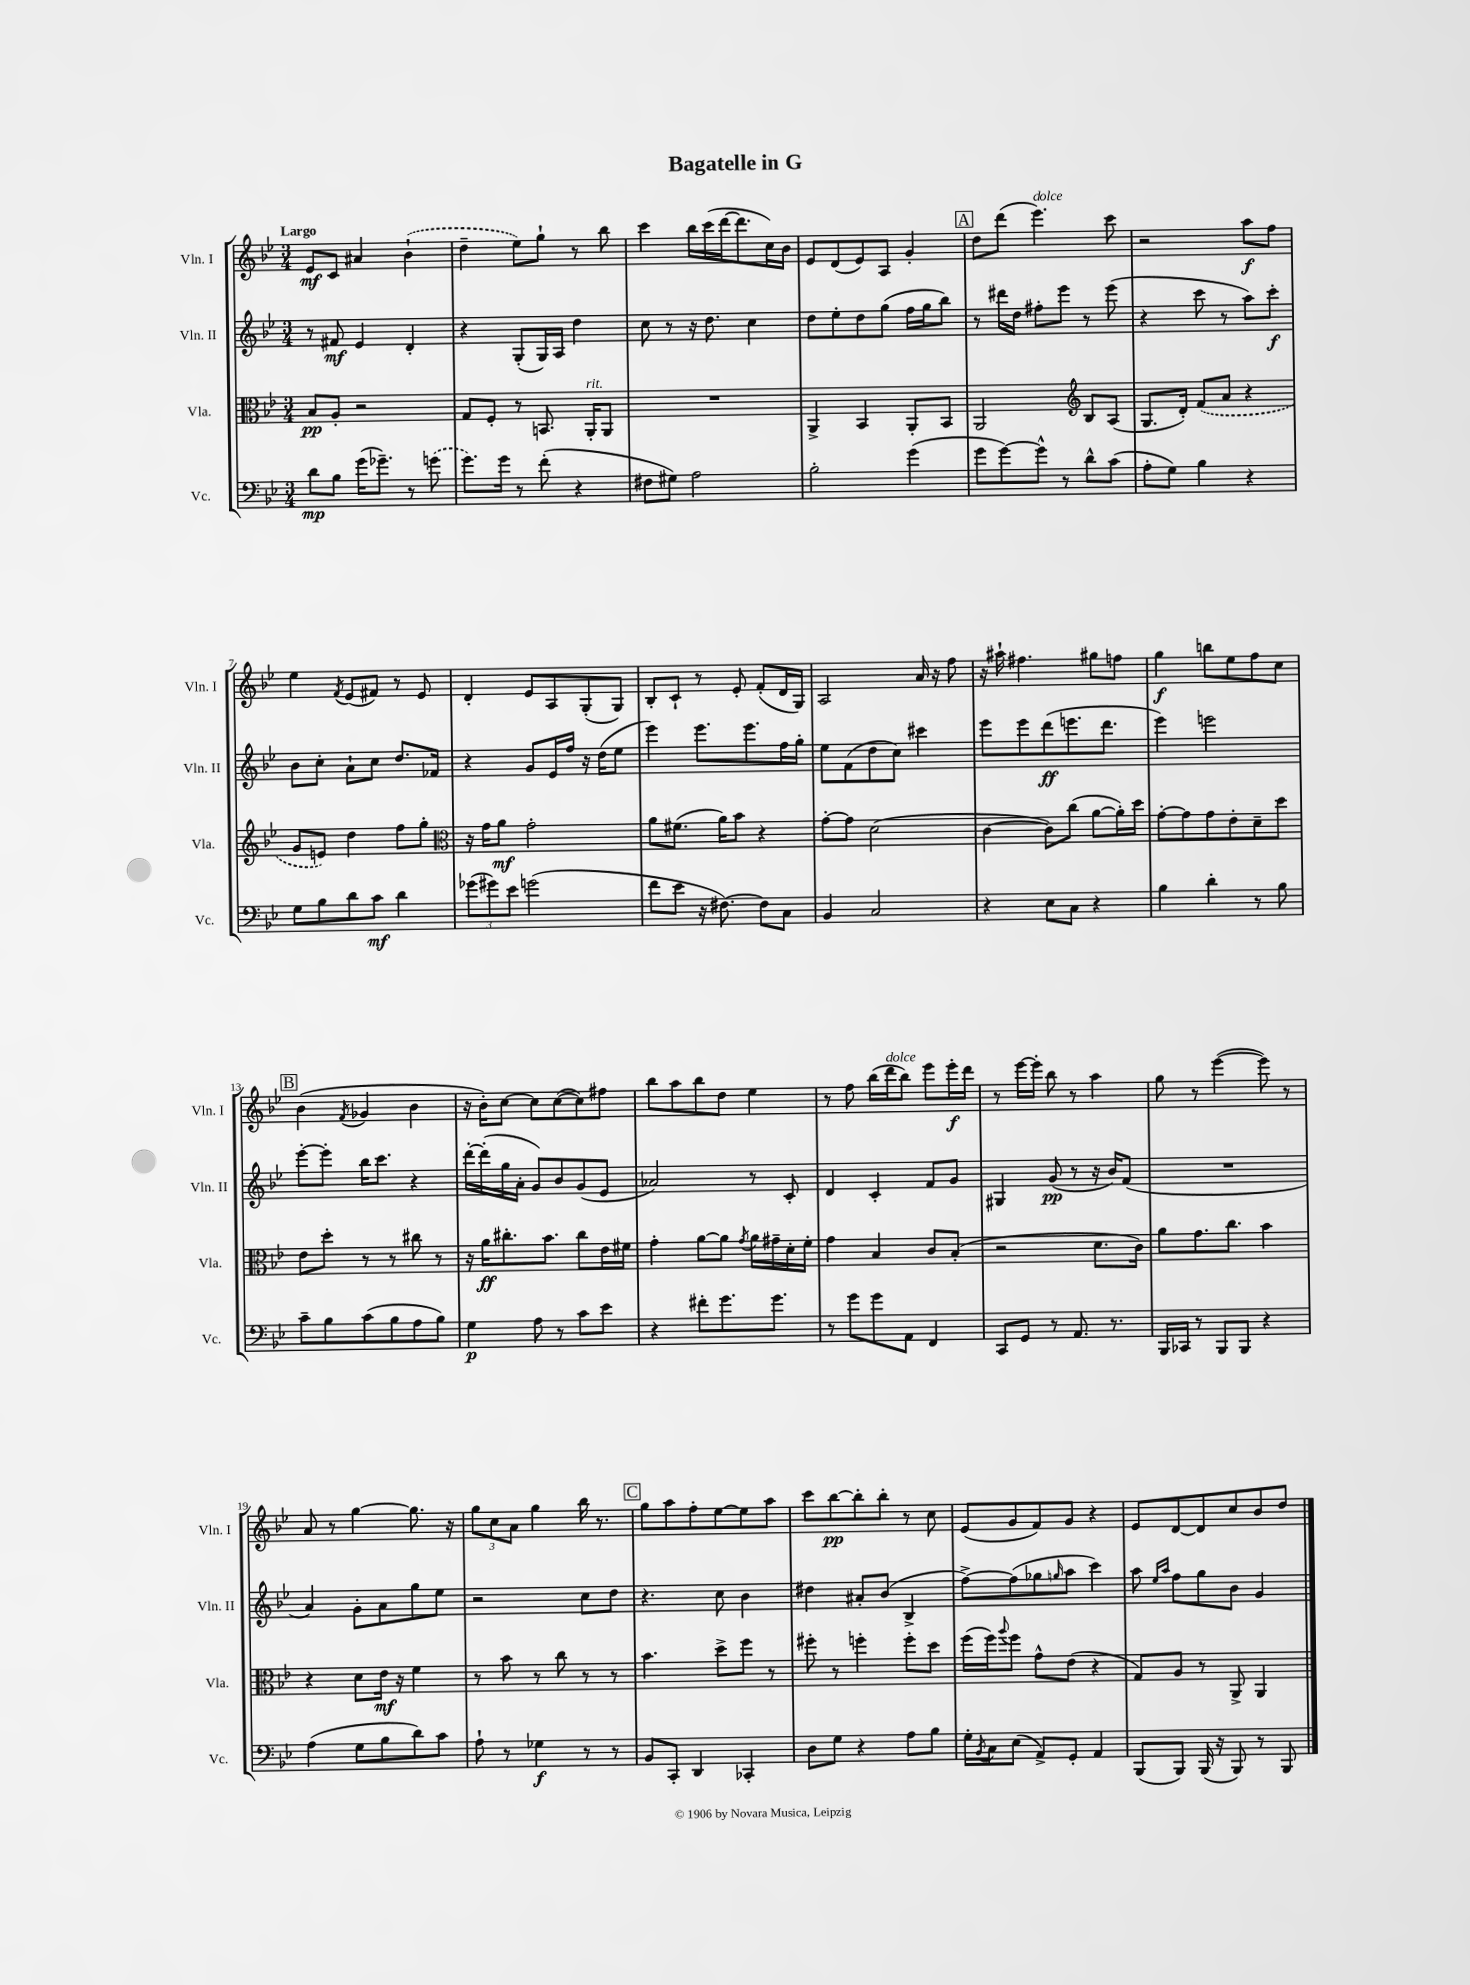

**kern	**kern	**kern	**kern
*staff4	*staff3	*staff2	*staff1
*clefF4	*clefC3	*clefG2	*clefG2
*k[b-e-]	*k[b-e-]	*k[b-e-]	*k[b-e-]
*M3/4	*M3/4	*M3/4	*M3/4
8d\L	8B-/L	8r	8e-/L
8B-\J	8A'/J	8f#/	8c/J
(16g\LK	2r	4e-/	4a#/
8.g-~\J)	.	.	.
8r	.	4d'/	(4b-`\
(8g\	.	.	.
=	=	=	=
8.g\L)	8G/L	4r	4dd~\
.	8F'/J	.	.
16g\Jk	.	.	.
8r	8r	(8G'/L	8ee-\L)
(8f'\	8.BB/	16G/L)	8gg`\J
.	.	16A/JJ	.
4r	.	4dd\	8r
.	16AA'/LK	.	.
.	8AA/J	.	8bb-\
=	=	=	=
8F#\L	2.r	8cc\	4ccc\
8G#\J)	.	8r	.
2A\	.	16r	16bb-\LL
.	.	8.dd\	(16ccc\
.	.	.	[16ddd\J
.	.	.	8.ddd\]
.	.	4cc\	.
.	.	.	16cc\L)
.	.	.	16b-\JJ
=	=	=	=
2B-'\	4AA^/	8dd\L	8e-/L
.	.	8ee-'\	(8d/
.	4BB-/	8dd\	8e-/)
.	.	(8gg\J	8A/J
(4g\	8AA'/L	16ff\LL	4g'/
.	.	16gg\J	.
.	8BB-/J	8bb-\J)	.
=	=	=	=
8g\L	2AA/	8r	8dd\L
[8g\)	.	16ddd#\LL	(8ddd\J
.	.	16dd\JJ	.
8g^^\]J	.	8ff#'\L	4.eee-\)
8r	.	8eee-\J	.
*	*clefG2	*	*
8d^^\L	8B-/L	8r	.
(8c\J	(8A/J	(8eee-\	8ccc\
=	=	=	=
8A'\L	8.G/L	4r	2r
8G\J)	.	.	.
.	16d'/Jk)	.	.
4B-\	(8f/L	8ccc\	.
.	8a/J	8r	.
4r	4r	8aa\L)	8aa\L
.	.	8ccc'\J	8ff\J
=	=	=	=
8G\L	8g/L	8b-\L	4ee-\
8B-\	8e/J)	8cc'\J	.
.	.	.	8qf/
8d\	4dd\	8a`\L	(8e-/L
8c\J	.	8cc\J	8f#/J)
4d\	8ff\L	8.dd/L	8r
.	8gg'\J	.	8e-/
.	.	16f-/Jk	.
=	=	=	=
*	*clefC3	*	*
(12g-\L	16r	4r	4d'/
.	16g\LK	.	.
12g#\)	.	.	.
.	8a\J	.	.
12e-\J	.	.	.
(2g\	2g'\	8g/L	8e-/L
.	.	16e-/L	8A/
.	.	16ff/JJ	.
.	.	16r	(8G'/
.	.	(16dd\LK	.
.	.	8ee-\J	8G/J)
=	=	=	=
8f\L	8a\L	4eee-\)	8B-'/L
8e-\J	(8.f#\J	.	8c`/J
16r	.	8.eee-\L	8r
[8.F#\)	16a\LK)	.	.
.	8b-\J	.	8e-'/
.	.	8.eee-\	.
8F#\]L	4r	.	(8f'/L
8C\J	.	16ff\L	16d/L
.	.	16gg'\JJ	16G/JJ)
=	=	=	=
4BB-/	[8g'\L	8ee-\L	2A/
.	8g\]J	(8f\	.
2C/	(2d\	8dd\	.
.	.	8cc\J)	.
.	.	4ccc#\	16a/
.	.	.	16r
.	.	.	8ff\
=	=	=	=
4r	[4c\	8eee-\L	16r
.	.	.	16aa#`\
.	.	8eee-\	4.ff#\
8E-\L	8c\]L)	(8ddd\	.
8C\J	(8cc\J	8.eee\	.
4r	[8a\L	.	8gg#\L
.	.	8.ddd\J	.
.	16a'\]L)	.	8ff\J
.	16dd\JJ	.	.
=	=	=	=
4B-\	[8g'\L	4eee-\)	4gg\
.	8g\]	.	.
4d'\	8g\	2eee\	8bb\L
.	8e-'\	.	8ee-\
8r	8d~\	.	8ff\
8B-\	8dd\J	.	8cc\J
=	=	=	=
8c~\L	8e-\L	[8eee-'\L	(4b-\
8B-\	8dd'\J	8eee-'\]J	.
.	.	.	8qf/
(8c\	8r	16bb-\LK	4g-/
.	.	8.ccc\J	.
8B-\	8r	.	.
8A\	8cc#\	4r	4b-\
8B-\J)	8r	.	.
=	=	=	=
4G\	16r	[16ddd'\LL	16r
.	16a\LK	(16ddd'\]	16b-'\LK)
.	8.cc#'\	16gg\	[8cc\J
.	.	16a'\JJ	.
8A\	.	8g/L)	8cc\]L
.	8.b-\J	.	.
8r	.	8b-/	([8cc\
8c\L	8cc#\L	(8g/	8cc\])
8e-\J	16e-\L	8e-/J	8ff#\J
.	16f#\JJ	.	.
=	=	=	=
4r	4g'\	2a-/)	8bb-\L
.	.	.	8aa\
8f#'\L	[8a\L	.	8bb-\
8.g\	8a\]J	.	8dd\J
.	8qg/	.	.
.	16a\LL	8r	4ee-\
8.g\J	16g#~\	.	.
.	16d'\	8c'/	.
.	16f'\JJ	.	.
=	=	=	=
8r	4g\	4d/	8r
8g\L	.	.	8ff\
8g\	4B-/	4c'/	(16bb-\LL
.	.	.	16ddd\J
8AA\J	.	.	8bb-\J)
4FF/	8c/L	8f/L	8eee-\L
.	(8B-'/J	8g/J	16eee-'\L
.	.	.	16ddd\JJ
=	=	=	=
8CC/L	2r	4G#/	8r
8GG/J	.	.	[16eee-\LL
.	.	.	16eee-'\]JJ
8r	.	(8g/	8bb-\
8.AA/	.	8r	8r
.	8.d\L	16r	4aa\
8.r	.	16b-/LK)	.
.	.	(8f/J	.
.	16c\Jk)	.	.
=	=	=	=
16BBB-/LL	8a\L	2.r	8gg\
16CC-/JJ	.	.	.
8r	8.g\	.	8r
8BBB-/L	.	.	([4eee-\
.	8.cc\J	.	.
8BBB-/J	.	.	.
4r	4b-\	.	8eee-\])
.	.	.	8r
=	=	=	=
(4A\	4r	4a/)	8a/
.	.	.	8r
8G\L	8d\L	8g'\L	[4gg\
8B-\	16e-\Jk	8a\	.
.	16r	.	.
8d\)	4f\	8gg\	8.gg\]
8c\J	.	8ee-\J	.
.	.	.	16r
=	=	=	=
8A`\	8r	2r	12gg\L
.	.	.	12cc\
8r	8b-\	.	.
.	.	.	12a\J
4G-\	8r	.	4gg\
.	8cc\	.	.
8r	8r	8cc\L	16bb-\
.	.	.	8.r
8r	8r	8dd\J	.
=	=	=	=
8BB-/L	4.b-\	4.r	8gg\L
8CC'/J	.	.	8aa\
4DD/	.	.	8ff'\
.	8dd^\L	8cc\	[8ee-\
4CC-'/	8ff\J	4b-\	8ee-\]
.	8r	.	8aa\J
=	=	=	=
8D\L	8ff#'\	4dd#\	8ccc\L
8G\J	8r	.	[8bb-\
4r	4ff'\	8a#'/L	8bb-'\]
.	.	(8b-/J	8bb-'\J
8A\L	8ff'\L	4B-^/	8r
8B-\J	8dd\J	.	8cc\
=	=	=	=
16G'\LL	(16ff\LL	[8ff^\L)	(8e-/L
8qBB-/	.	.	.
16C\J	16ff\J)	.	.
.	8qqaa/	.	.
(8E-\J	8ff\J	(8ff\]	8g/
8AA^/L)	8g^^\L	8gg-\	8f/)
.	.	16qqgg/	.
8GG'/J	(8e-\J	8aa\J	8g/J
4AA/	4r	4ccc\)	4r
=	=	=	=
(8BBB-/L	8G/L)	8aa\	8e-/L
.	.	16qqee-/LL	.
.	.	16qqaa/JJ	.
8BBB-/J)	8A/J	8ff\L	[8d/
(16BBB-/	8r	8gg\	8d/]
16r	.	.	.
8BBB-/)	8AA^/	8b-\J	8cc/
8r	4AA/	4g/	8b-/
8BBB-/	.	.	8dd/J
==	==	==	==
*-	*-	*-	*-
